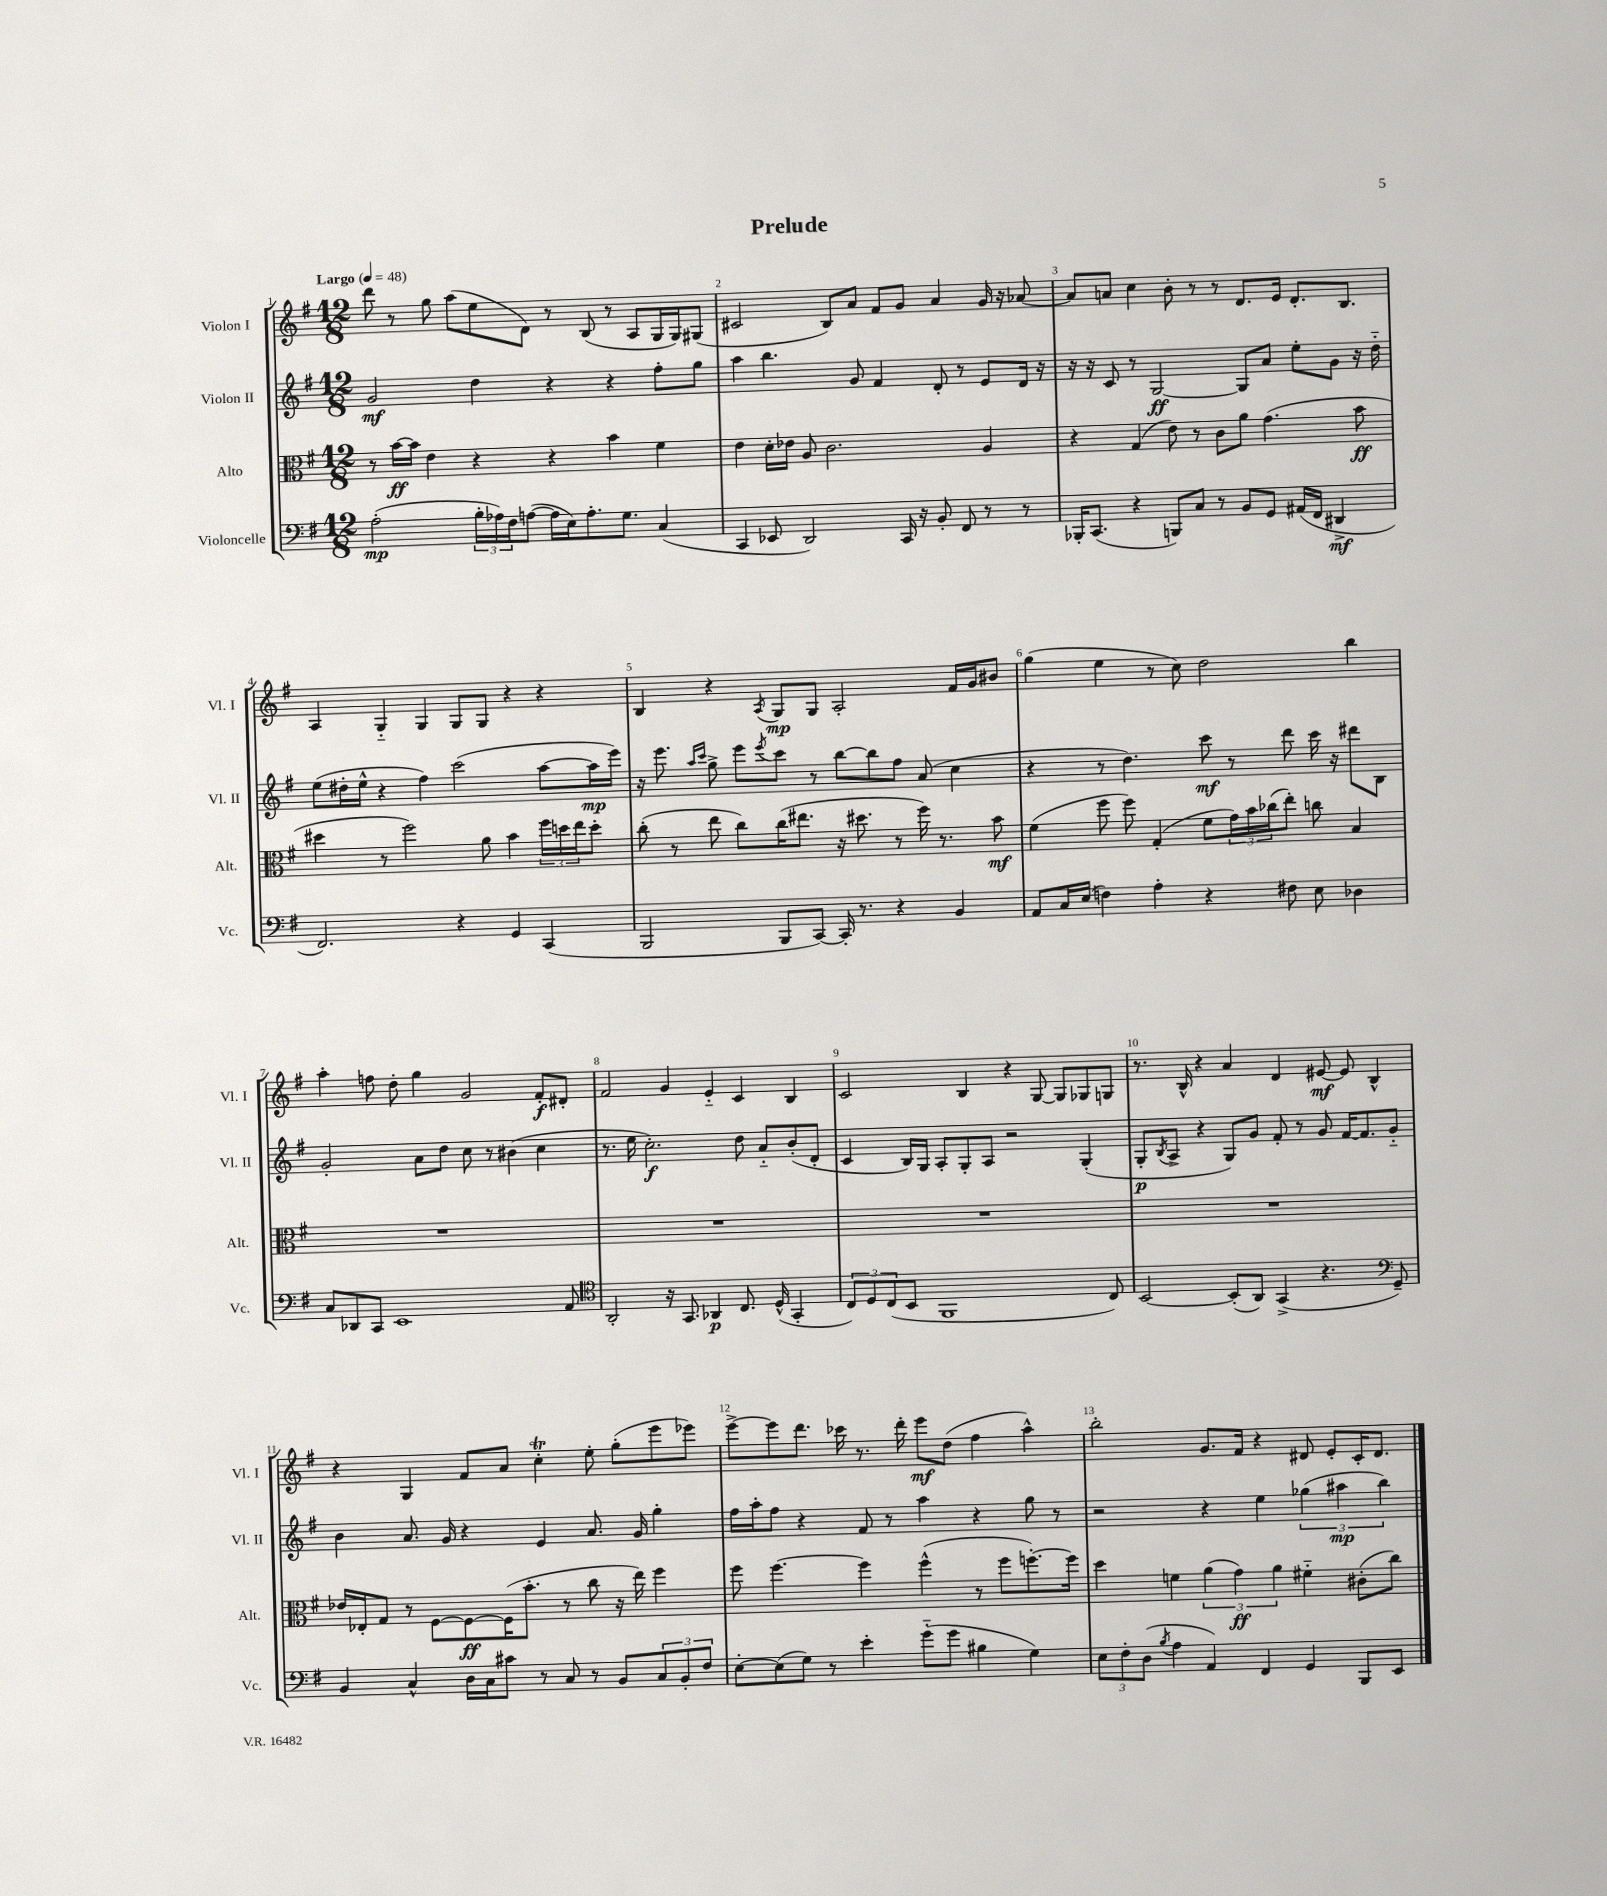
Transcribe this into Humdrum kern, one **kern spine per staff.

**kern	**kern	**kern	**kern
*staff4	*staff3	*staff2	*staff1
*clefF4	*clefC3	*clefG2	*clefG2
*k[f#]	*k[f#]	*k[f#]	*k[f#]
*M12/8	*M12/8	*M12/8	*M12/8
*MM48	*MM48	*MM48	*MM48
(2A'\	8r	2g/	8ddd\
.	[16b\LL	.	8r
.	16b\]JJ	.	.
.	4e\	.	8gg\
.	.	.	(8aa\L
24B'\LL	4r	4dd\	8ee\
24A-\)	.	.	.
24F#\J	.	.	.
([8A\J	.	.	8d\J)
16A\]LL	4r	4r	8r
16E\J)	.	.	.
8.A'\	.	.	(8B/
.	4b\	4r	8r
8.G\J	.	.	.
.	.	.	8A/L
(4C/	4f#\	8ff#'\L	16G/L
.	.	.	16G/J)
.	.	8gg\J	(8G#/J
=	=	=	=
4CC/	4e\	4aa\	2c#/
8EE-/	16d'\LL	4.bb\	.
.	16e-\JJ	.	.
2DD/)	8A/	.	.
.	2.c\	.	8B/L)
.	.	8g/	8a/J
.	.	4f#/	8f#/L
16CC/	.	.	8g/J
16r	.	.	.
8BB'/	.	8d'/	4a/
8FF#/	.	8r	.
8r	4A/	8e/L	16g/
.	.	.	16r
8r	.	16d/Jk	[8a-/
.	.	16r	.
=	=	=	=
16BBB-'/LK	4r	16r	8a-/]L
(8.CC/J	.	16r	.
.	.	8c/	8a/J
4r	(4G/	8r	4cc\
.	.	[2G/	.
8BBB/L)	8e\)	.	8b'\
8C/J	8r	.	8r
8r	8c\L	.	8r
8BB/L	8a\J	8G/]L	8.d/L
8GG/J	(4.g\	8a/J	.
.	.	.	16e/Jk
(16AA#/LL	.	8ee'\L	8.d'/L
16FF#/JJ	.	.	.
4DD#^/	.	8g\J	.
.	.	.	8.B/J
.	8b\	16r	.
.	.	16dd'~\	.
=	=	=	=
2.FF#/)	4dd#\	(8ee\L	4A/
.	.	16dd#'\L	.
.	.	16ee^^\JJ	.
.	8r	4r	4G'~/
.	2ff#\)	.	.
.	.	4ff#\)	4G/
4r	.	(2ccc\	8G/L
.	8a\	.	8G/J
4GG/	4b\	.	4r
(4CC/	24ff#\LL	[8aa\L	4r
.	24dd\	.	.
.	24ee\J	.	.
.	8dd'\J	16aa\]L	.
.	.	16eee\JJ)	.
=	=	=	=
2BBB/	(8cc'\	16r	4B/
.	.	8.eee\	.
.	8r	.	.
.	.	16qqaa/LL	.
.	.	16qqccc/JJ	.
.	8ee\	8gg^\	4r
.	8cc\L)	8eee\L	.
.	.	8qeee/	8qA/
8BBB/L	(16cc\K	8ccc\J	8G/L
.	8.ee#\J	.	.
[8CC/J)	.	8r	8G/J
16CC'/]	16r	[8bb\L	2A'/
8.r	8.dd#\	.	.
.	.	8bb\]	.
4r	8r	8ff#\J	.
.	16ff#\)	(8a/	.
.	8.r	.	.
4BB/	.	4cc\	16f#/LL
.	.	.	16g/J
.	8b\	.	8b#/J
=	=	=	=
8AA/L	(4f#\	4r	(4gg\
16C/L	.	.	.
(16E/JJ	.	.	.
4F\)	8ff#\	8r	4ee\
.	8ff#\)	4.dd\)	.
4A'\	(4G'/	.	8r
.	.	.	8cc\)
4r	8f#\L	8ccc\	2dd\
.	24g\L)	8r	.
.	24b\	.	.
.	(24cc-\J	.	.
8F#\	8ee'\J)	8ddd\	.
8E\	8cc\	16ccc\	.
.	.	16r	.
4D-\	4B/	8ddd#\L	4bb\
.	.	8B\J	.
=	=	=	=
8C/L	1.r	2g'/	4aa'\
8DD-/	.	.	.
8CC/J	.	.	8ff\
1EE	.	.	8dd'\
.	.	8a\L	4gg\
.	.	8dd\J	.
.	.	8cc\	2g/
.	.	8r	.
.	.	(4b#\	.
.	.	4cc\	8f#'/L
8AA/	.	.	8d#'/J
=	=	=	=
*clefC4	*	*	*
2AA'/	1.r	8.r	2f#/
.	.	16ee\	.
.	.	2.cc'\)	.
16r	.	.	4g/
8.GG/	.	.	.
4AA-/	.	.	4e'~/
8.C/	.	8dd\	4c/
.	.	8a'~/L	.
(16D^^/	.	.	.
4GG'/	.	(8b'/	4B/
.	.	8d'/J	.
=	=	=	=
12C/L)	1.r	4c/	2c/
12D/	.	.	.
(12C/	.	.	.
8BB/J	.	16B/LL)	.
.	.	16G/JJ	.
1FF#	.	8A'/L	.
.	.	8G'/	4B/
.	.	8A/J	.
.	.	2r	4r
.	.	.	[8G/
.	.	.	8G/]L
.	.	(4G'/	8G-/
8C/)	.	.	8G/J
=	=	=	=
[2BB/	1.r	8G'/L	8.r
.	.	8qB/	.
.	.	8A^/J	.
.	.	.	16B^^/
.	.	4r	4r
(8BB'/]L	.	8G/L)	4a/
8AA/J)	.	8g/J	.
(4GG^/	.	8f#'/	4d/
.	.	8r	.
4.r	.	8g/	[8e#/
.	.	[16f#/LK	8e#/]
.	.	8.f#/]	.
.	.	.	4B^^/
*clefF4	*	*	*
8GG~/)	.	8g'~/J	.
=	=	=	=
4BB/	16e-/LL	4b\	4r
.	16E-'/J	.	.
.	8G/J	.	.
4C^^/	8r	8.a/	4G/
.	[8F#\L	.	.
.	.	16g/	.
16D\LL	8F#\_	4r	8f#/L
16C\J	.	.	.
8c#\J	(16F#\]K	.	8a/J
.	8.b'\J	.	.
8r	.	4e/	4cc'\
8C/	8r	.	.
8r	8cc\	8.a/	8ee'\
8BB/L	16r	.	(8gg'\L
.	16ee\)	16g/	.
12C/	4ff#\	4gg'\	8eee\
12BB'/	.	.	.
.	.	.	8eee-\J)
12F#/J	.	.	.
=	=	=	=
[8E'\L	8ff#\	16ff#\LL	[8eee^\L
.	.	16aa'\J	.
(8E\]	[4.ff#\	8ff#\J	8eee\]
8G\J)	.	4r	8.ddd\J
8r	.	.	.
.	.	.	16ccc-\
4e'\	4ff#\]	8f#/	8.r
.	.	8r	.
.	.	.	16ddd'\
(8g'~\L	(4ff#^^\	4aa\	8eee\L
8g\J	.	.	(8dd\J
4B#\	8r	4r	4ff#\
.	8ff#\L	.	.
4G\)	[8.ff'\)	8gg\	4aa^^\)
.	.	8r	.
.	16ff\]Jk	.	.
=	=	=	=
12E\L	4dd\	2r	2bb'\
12F#'\	.	.	.
(12D\J	.	.	.
8qB/	.	.	.
4A\	4f\	.	.
4AA/)	(6a\	4r	8.g/L
.	6g\)	.	.
.	.	.	16f#/Jk
4FF#/	.	4ee\	4r
.	6a\	.	.
4GG/	4f#'~\	(6gg-\	8d#/
.	.	.	8e'/L
.	.	6aa#\	.
8BBB/L	(8c#'\L	.	16c'/K
.	.	.	8.d#/J
.	.	6bb\)	.
8EE/J	8cc\J)	.	.
==	==	==	==
*-	*-	*-	*-
